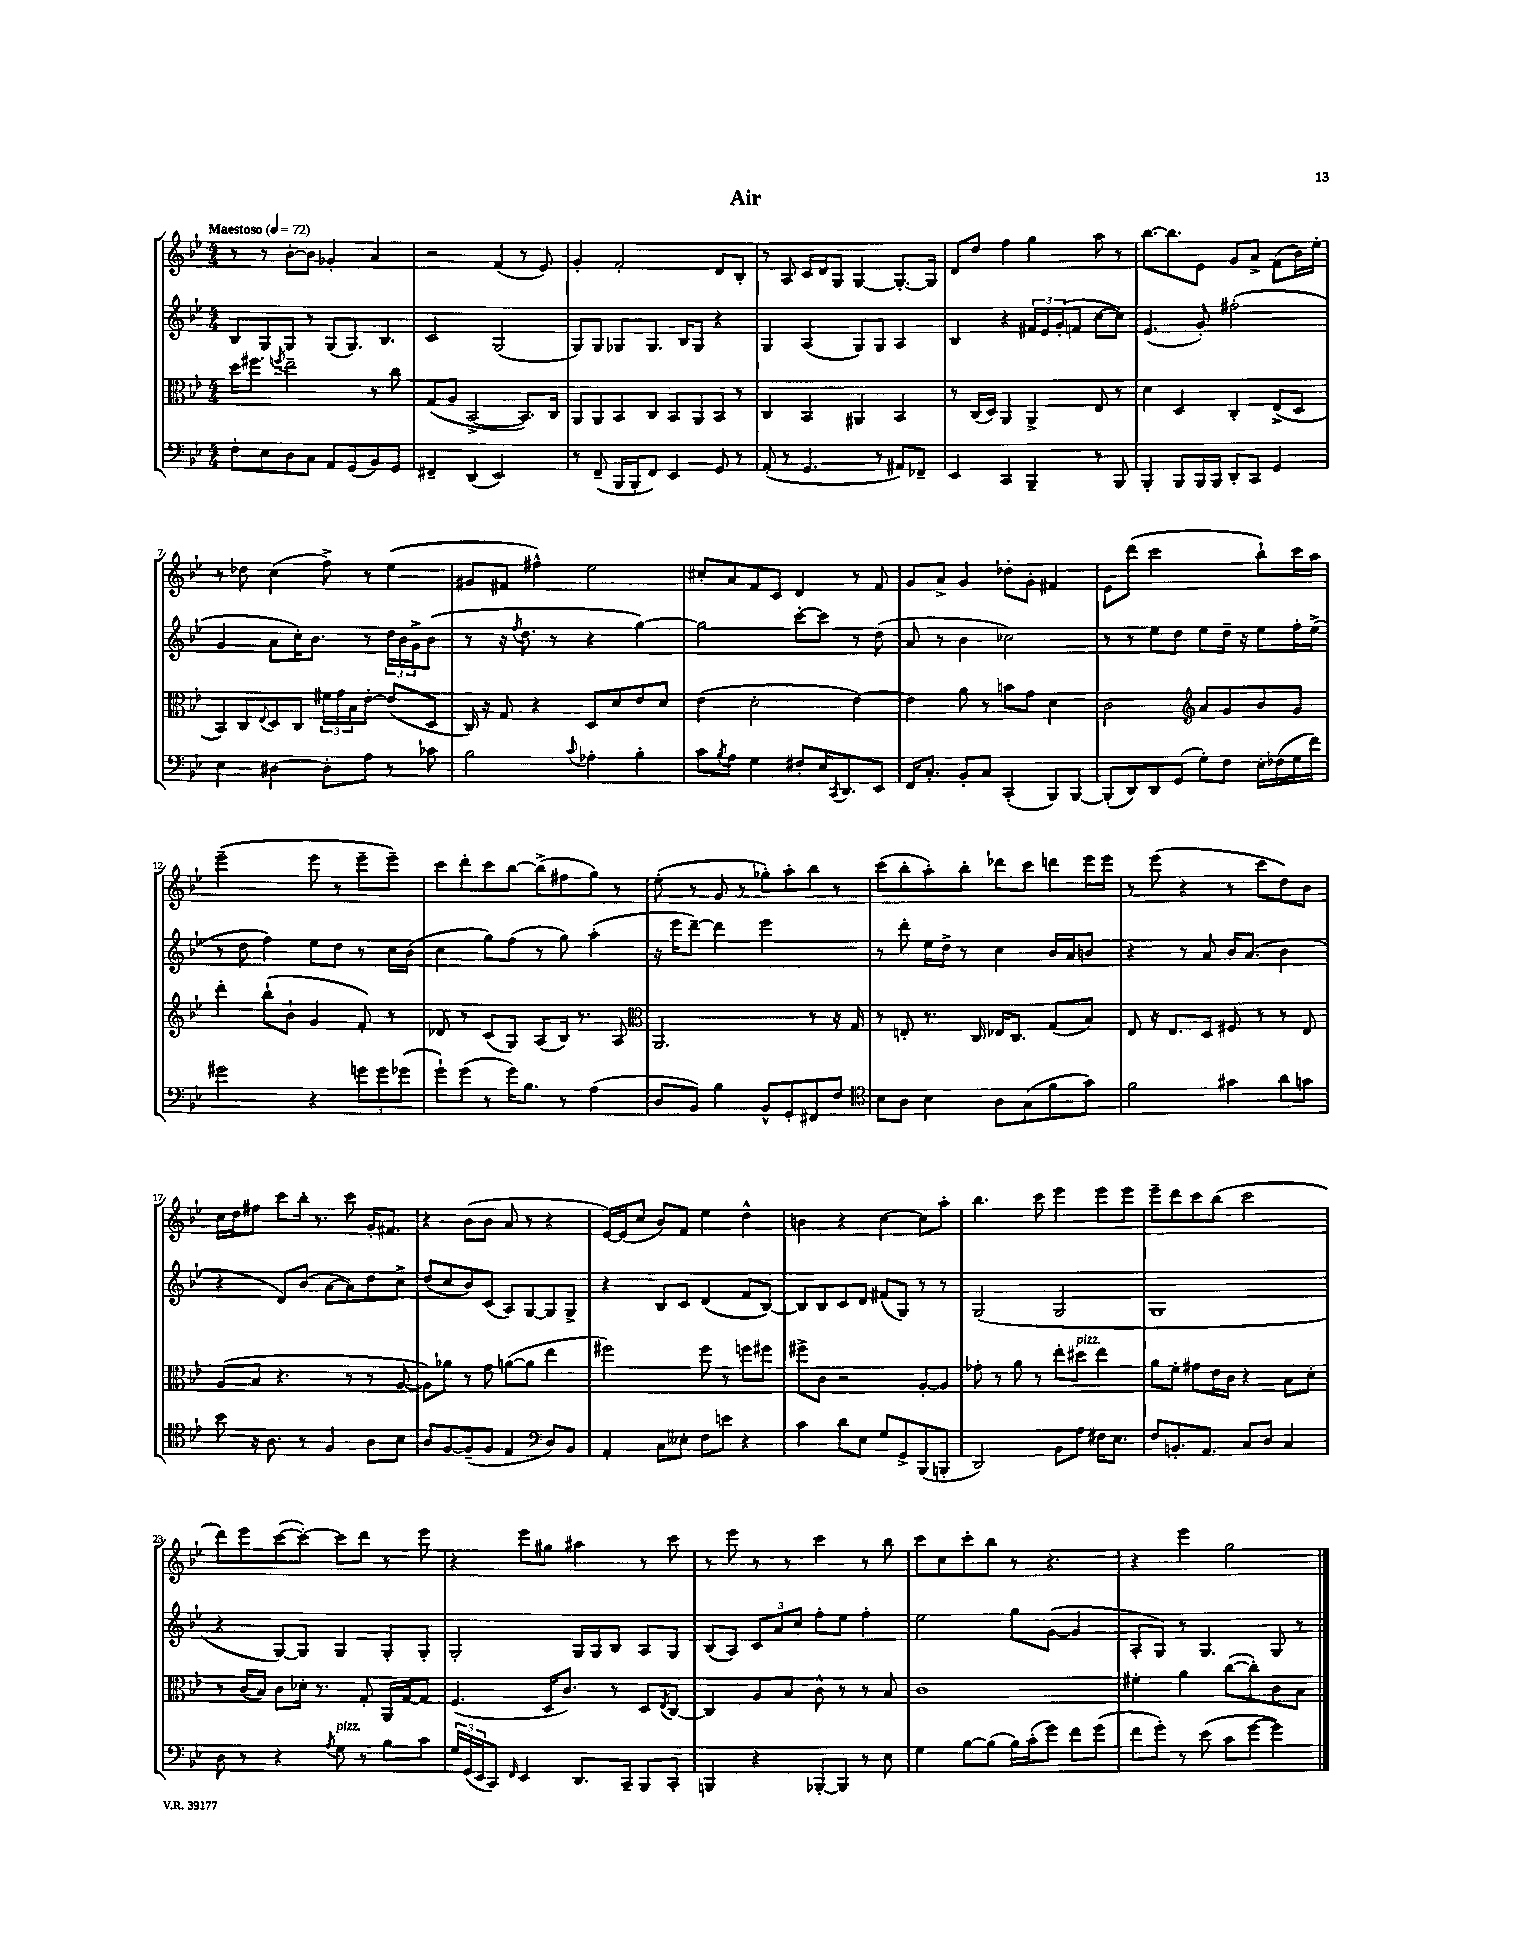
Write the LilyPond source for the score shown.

\header { title = "Air" }
<<
\new StaffGroup <<
\new Staff = "s0" {
    \clef treble \key bes \major \numericTimeSignature \time 4/4 \tempo "Maestoso" 4 = 72
    r8 r8 bes'8~-. bes'8 ges'4-. a'4 |
    r2 f'4( r8 ees'8) |
    g'4-. f'2-. d'8 bes8-. |
    r8 a8 c'16 d'16 g8 g4~ g8.~-. g16 |
    d'8 d''8 f''4 g''4 a''8 r8 |
    bes''8.~ bes''8. ees'8 g'8 a'8-> f'8( bes'16) ees''16-. |
    r8 des''8 c''4( f''8->) r8 ees''4( |
    gis'8 fis'8 fis''4-^) ees''2 |
    cis''8-. a'8 f'8 c'8 d'4 r8 f'8 |
    g'8 a'8-> g'4 des''8-. g'8-. fis'4 |
    ees'8 d'''8( c'''2 bes''8-!) c'''16 a''16 |
    ees'''2--( ees'''8 r8 ees'''8-- ees'''8--) |
    c'''8 d'''8-. c'''8 bes''8~ bes''8->( fis''8 g''8) r8 |
    ees''8-.( r8 g'8 r8 ges''8-.) a''8-. bes''8 r8 |
    c'''8( bes''8-. a''8-.) bes''8-. des'''8 c'''8 d'''8 ees'''16 ees'''16 |
    r8 ees'''8( r4 r8 c'''8 d''8) bes'8 |
    c''16 d''16 fis''8 c'''8 bes''16-. r8. c'''8 g'16-. fis'8. |
    r4 bes'8( bes'8 a'8 r8 r4 |
    ees'16~) ees'16( c''8 bes'8) f'8 ees''4 d''4-^ |
    b'4 r4 c''4~ c''8 a''8-. |
    bes''4. c'''8 ees'''4 ees'''8 ees'''8 |
    ees'''8-- d'''8 c'''8 bes''8( c'''2 |
    d'''8) ees'''8 c'''8~( c'''8~-.) c'''8 d'''8 r8 ees'''8 |
    r4 ees'''8 gis''8 ais''4 r8 c'''8 |
    r8 ees'''8 r8 r8 c'''4 r8 bes''8 |
    c'''8 c''8 c'''8-. bes''8 r8 r4. |
    r4 ees'''4 g''2 \bar "|." |
}
\new Staff = "s1" {
    \clef treble \key bes \major \numericTimeSignature \time 4/4
    bes8 g8 g8 r8 g8( g8.) bes8. |
    c'2 g2( |
    g8) g8 ges8 ges8. bes16 ges8 r4 |
    g4 a4( g8) g8 a4 |
    bes4 r4 \tuplet 3/2 { fis'16 ees'16 g'16-.( } f'8 c''8~ c''8) |
    ees'4.( g'8-.) fis''2-.( |
    g'4 a'8 c''16-.) bes'8. r8 \tuplet 3/2 { d''16 bes'16 g'16-> } bes'8( |
    r8 r16 \acciaccatura { f''8 } d''8. r8 r4 g''4~) |
    g''2 c'''8~-. c'''8 r8 d''8( |
    a'8 r8 bes'4 ces''2) |
    r8 r8 ees''8 d''8 ees''8 d''16-- r16 ees''8 f''16-. ees''16->( |
    r8 d''8 f''4) ees''8 d''8 r8 c''16 bes'16( |
    c''4 g''8) f''8( r8 g''8) a''4-.( |
    r16 ees'''16 d'''8~--) d'''4 ees'''2 |
    r8 d'''8-. ees''16 d''16-> r8 c''4 bes'16 a'16 b'8 |
    r4 r8 a'8 bes'16 a'8.( bes'4 |
    r4 d'8) bes'8( a'8~ a'8) d''8 c''8-> |
    d''8( c''8 bes'8) c'8( a8) g8~ g8 g8-> |
    r4 bes8 c'8 d'4( f'8 bes8~) |
    bes8 bes8 c'8 d'8 fis'8( g8) r8 r8 |
    g2( g2 |
    g1 |
    r4 g8~) g8 g4 g8-. g8-. |
    g2-. g16 g16 bes8 a8 g8 |
    bes8( a8) \tuplet 3/2 { c'8 a'8 c''8 } f''8-. ees''8 f''4-. |
    ees''2 g''8 g'8~( g'4 |
    a8-. g8) r8 g4. g8 r8 \bar "|." |
}
\new Staff = "s2" {
    \clef alto \key bes \major \numericTimeSignature \time 4/4
    d''16 fis''8. \acciaccatura { f''8 } ees''2-- r8 c''8 |
    g8( a8 bes,2~-> bes,8.) c16 |
    a,8 a,8 bes,8 c8 bes,8 a,8 bes,8 r8 |
    c4 bes,4 ais,4 bes,4 |
    r8 c16( d16) a,4 a,4-> ees8 r8 |
    d'4 d4 c4-. ees8->( d8 |
    bes,8) c8 \appoggiatura { ees8 } d8 c8 \tuplet 3/2 { fis'16 g'16 bes16 } ees'8~-. ees'8( d8 |
    c16) r16 g8 r4 d8 d'8 ees'8 d'8 |
    ees'4( d'2-. ees'4~) |
    ees'4 a'8 r8 b'8 g'8 d'4 |
    c'2 \clef treble a'8 g'8 bes'8 g'8 |
    d'''4-. bes''8-!( bes'8-! g'4 f'8-.) r8 |
    des'8 r8 c'8( g8) a8( bes16) r8. a8 |
    \clef alto a,2. r8 r16 g16 |
    r8 e8-. r8. c16 ees16 c8. g8( bes8) |
    ees8 r16 ees8. d8 fis8 r8 r8 ees8 |
    a8( bes8 r4. r8 r8 a8~ |
    a8) aes'8 r8 g'8 a'8~( a'8 ees''4 |
    fis''2) fis''8 r8 f''8 fis''8 |
    fis''8-> c'8 r2 a8~-. a8 |
    ges'8-. r8 a'8 r8 ees''8-. dis''8^\markup { \italic "pizz." } ees''4 |
    a'8 f'8-. gis'8 ees'16 c'16 r4 bes8 d'8-. |
    r8 c'16( bes16) c'8 des'16-. r8. g8-. a,16 g16~ g8 |
    f4.( d16 c'8.) r8 d8 \acciaccatura { ees8 } c8~ |
    c4 a8 bes8 c'8-^ r8 r8 bes8 |
    c'1 |
    fis'4-. a'4 c''8~( c''8-.) c'8 bes8 \bar "|." |
}
\new Staff = "s3" {
    \clef bass \key bes \major \numericTimeSignature \time 4/4
    f8-. ees8 d8 c8 a,8 g,8( bes,8) g,8 |
    fis,4-- d,4( ees,2) |
    r8 f,8--( bes,,16 bes,,16-. f,8) ees,4 g,8 r8 |
    a,8-.( r8 g,4. r8 ais,8) fes,8-- |
    ees,4 c,4 bes,,4-- r8 bes,,8 |
    bes,,4-. bes,,8 bes,,16 bes,,16 d,8-. c,8 g,4 |
    ees4 dis4~ dis8-. a8 r8 ces'8 |
    bes2 \appoggiatura { c'8 } aes4-. bes4-. |
    c'8 \acciaccatura { bes8 } a8 g4 fis8-. ees16 \acciaccatura { c,8 } d,8. ees,8 |
    f,16 c8.-. bes,8-. c8 c,4-.( bes,,8) bes,,8~ |
    bes,,8-.( d,8) d,8 g,8( g8-.) f8 ees16-. fes16( g16 f'16) |
    gis'2 r4 \tuplet 3/2 { g'8 g'8 ges'8( } |
    g'8-!) g'8( r8 g'16) bes8. r8 a4( |
    d8 bes,8) bes4 bes,8-^ g,8-. fis,8 f8 |
    \clef tenor bes8 a8 bes4 a8 g8( f'8 g'8) |
    f'2 gis'4 a'8 g'8 |
    bes'8 r16 a8. r8 f4 a8 bes8 |
    a8 f8~ f8--( f8 ees4 \clef bass d8) bes,8 |
    a,4-. c8 eeses8-. f8 e'8 r4 |
    c'4 d'8 ees8 g8 g,8-> bes,,8( b,,8-. |
    d,2) bes,8 a8 fis16 ees8. |
    f8 b,8.-. a,8. c8 d8 c4 |
    d8 r8 r4 \acciaccatura { a8 } g8^\markup { \italic "pizz." } r8 bes8 c'8 |
    \tuplet 3/2 { g16 g,16( ees,16 } c,8) \grace { f,16 } ees,4 d,8. c,16-- bes,,8 c,8-. |
    b,,4 r4 bes,,8~-. bes,,8 r8 ees8 |
    g4 bes8~ bes8( bes16) c'16-.( g'8) f'8 g'8( |
    f'8 g'8-.) r8 ees'8( c'8 g'8~ g'4) \bar "|." |
}
>>
>>
